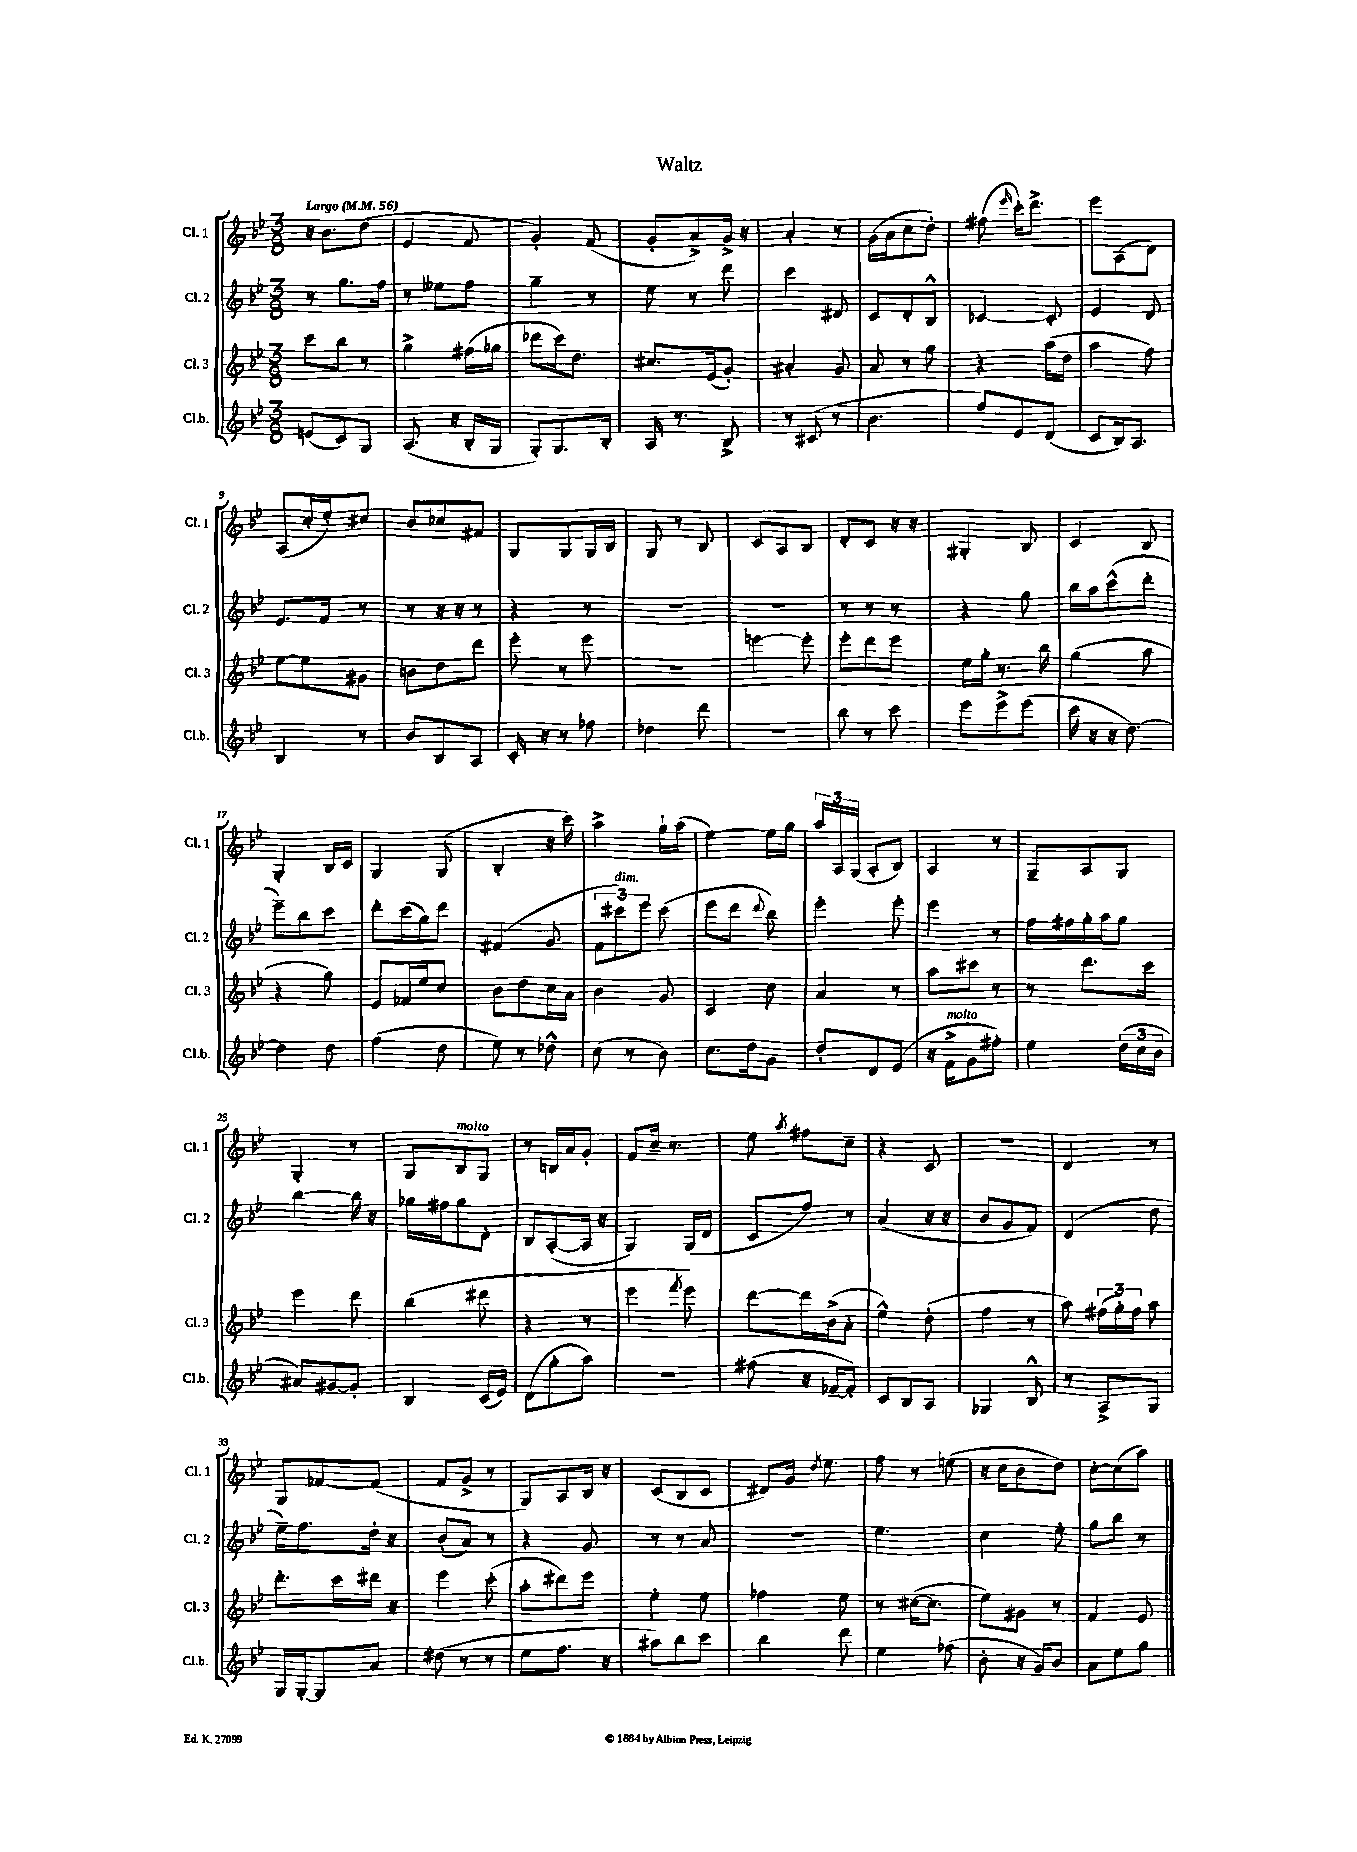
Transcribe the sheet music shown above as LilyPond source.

\header { title = "Waltz" }
<<
\new StaffGroup <<
\new Staff = "s0" \with { instrumentName = "Cl. 1" shortInstrumentName = "Cl. 1" } {
    \clef treble \key bes \major \numericTimeSignature \time 3/8 \tempo "Largo" 4 = 56
    \autoBeamOff r16 bes'8.[ d''8]( |
    ees'4 f'8 |
    g'4-.) f'8( |
    g'8[-. a'8->) g'16]-> r16 |
    a'4-. r8 |
    g'16[( a'16 c''8 d''8]-.) |
    fis''8( \grace { ees'''16 } c'''16[-.) d'''8.]-> |
    ees'''8[ a8( d'8]) |
    a8[( c''16-. ees''16-.) cis''8] |
    bes'8[ ces''8 fis'8] |
    g8[ g8 g16 bes16] |
    g8 r8 bes8 |
    c'8[ a8 bes8] |
    d'8[-. c'8] r16 r16 |
    gis4-. bes8 |
    c'4 bes8 |
    g4-. bes16[ c'16] |
    g4 g8( |
    bes4-. r16 c'''16) |
    a''4-> g''16[-! a''16]( |
    ees''4~) ees''16[ g''16] |
    \tuplet 3/2 { a''16[ a16 g16]( } a8[-. bes8]) |
    a4 r8 |
    g8[-- a8 g8] |
    g4-. r8 |
    g8[ bes8^\markup { \italic "molto" } g8] |
    r8 b16[ a'16 g'8]-. |
    f'8[ c''16]-- r8. |
    ees''8 \acciaccatura { a''8 } fis''8[ c''8]-- |
    r4 c'8 |
    R4. |
    d'4 r8 |
    g8[ fes'8~ fes'8]( |
    f'8[ g'8]-> r8 |
    g8[) a8 bes16] r16 |
    c'8[( bes8 c'8] |
    dis'8[) g'16] \acciaccatura { d''8 } ees''8. |
    f''8 r8 e''8( |
    r16 c''16[ bes'8 d''8]) |
    c''8[~-. c''8( a''8]) \bar "|." |
}
\new Staff = "s1" \with { instrumentName = "Cl. 2" shortInstrumentName = "Cl. 2" } {
    \clef treble \key bes \major \numericTimeSignature \time 3/8
    \autoBeamOff r8 g''8.[ f''16] |
    r8 eeses''8[ f''8] |
    g''4-- r8 |
    ees''8 r8 d'''8 |
    c'''4 dis'8 |
    c'8[ d'8-. bes8]-^ |
    ces'4~ ces'8-. |
    ees'4 d'8 |
    ees'8.[ f'16] r8 |
    r8 r16 r16 r8 |
    r4 r8 |
    R4. |
    R4. |
    r8 r8 r8 |
    r4 g''8 |
    bes''16[ a''16 c'''8-^( d'''8]-. |
    ees'''8[--) bes''8 c'''8] |
    d'''8[-. c'''16( g''16) d'''8] |
    fis'4( g'8 |
    \tuplet 3/2 { f'8[ cis'''8^\markup { \italic "dim." }) ees'''8] } cis'''8( |
    ees'''8[ d'''8] \appoggiatura { d'''8 } bes''8) |
    ees'''4-. ees'''8-. |
    ees'''4 r8 |
    f''16[ fis''16 g''16-. a''16 g''8] |
    bes''4~ bes''16 r16 |
    ges''16[ fis''16 ges''8 d'8]-. |
    bes8[ a8~-.( a16] r16 |
    g4) g16[( d'16] |
    c'8[ f''8]) r8 |
    a'4( r16 r16 |
    bes'8[ g'8 f'8]) |
    d'4( d''8 |
    ees''16[--) f''8. d''16]-. r16 |
    bes'8[-.( a'8]) r8 |
    r4 g'8 |
    r8 r8 a'8 |
    R4. |
    ees''4. |
    c''4 ees''8-. |
    g''8[ bes''8] r8 \bar "|." |
}
\new Staff = "s2" \with { instrumentName = "Cl. 3" shortInstrumentName = "Cl. 3" } {
    \clef treble \key bes \major \numericTimeSignature \time 3/8
    \autoBeamOff c'''8[ bes''8] r8 |
    g''4-> fis''16[( ges''16] |
    des'''8[ c'''16) d''8.] |
    cis''8.[ ees'16( g'8]-.) |
    ais'4-. g'8 |
    a'8 r8 g''8 |
    r4 a''16[( d''16] |
    a''4 f''8) |
    ees''8[~ ees''8 gis'8] |
    b'8[ d''8 d'''8] |
    ees'''8-. r8 ees'''8 |
    R4. |
    e'''4~ e'''8-. |
    ees'''8[-. d'''8 ees'''8] |
    ees''16[ g''16]-. r8. bes''16 |
    g''4( a''8 |
    r4 g''8) |
    ees'8[ fes'16 ees''16 c''8] |
    bes'8[ d''8 c''16 a'16] |
    bes'4 g'8 |
    c'4 c''8 |
    a'4 r8 |
    a''8[ cis'''8] r8 |
    r8 d'''8.[ c'''16] |
    ees'''4 d'''8 |
    bes''4( dis'''8 |
    r4 r8 |
    ees'''4 \acciaccatura { f'''8 } ees'''8) |
    d'''8[~ d'''16 bes'16->( a'8]-. |
    ees''4-^) d''8-.( |
    f''4 r8 |
    a''8) \tuplet 3/2 { fis''16[( g''16-.) fis''16] } a''8 |
    d'''8.[-. c'''16 dis'''16] r16 |
    ees'''4 c'''8-.( |
    a''8[-. dis'''8) ees'''8] |
    ees''4-. ees''8 |
    fes''4 ees''8 |
    r8 cis''16[~( cis''8.] |
    ees''8[) gis'8] r8 |
    f'4 ees'8 \bar "|." |
}
\new Staff = "s3" \with { instrumentName = "Cl.b." shortInstrumentName = "Cl.b." } {
    \clef treble \key bes \major \numericTimeSignature \time 3/8
    \autoBeamOff e'8[( c'8) g8] |
    a8.( r16 bes16[-. g16] |
    g8[-.) g8. bes16]-. |
    a16 r8. bes8-> |
    r8 cis'8( r8 |
    bes'4. |
    f''8[) ees'8 d'8]( |
    c'8[ bes16) a8.] |
    bes4 r8 |
    bes'8[ bes8 a8] |
    c'16-. r16 r8 fes''8 |
    des''4 d'''8 |
    R4. |
    bes''8 r8 c'''8 |
    ees'''8[ ees'''8-> ees'''8]( |
    c'''16 r16 r16 d''8.~) |
    d''4 d''8 |
    f''4( d''8 |
    ees''8) r8 des''8-^ |
    c''8( r8 bes'8) |
    c''8.[ d''16 g'8] |
    d''8[-. d'8 ees'8]( |
    r16 f'16[->^\markup { \italic "molto" } g'8 fis''8]-.) |
    ees''4 \tuplet 3/2 { d''16[( c''16 bes'16] } |
    ais'8[) gis'8~ gis'8]-. |
    bes4 c'16[( ees'16]) |
    d'8[( g''8-. a''8]) |
    R4. |
    fis''8( r16 fes'16[~-- fes'8]-.) |
    c'8[ bes8 a8] |
    ges4 bes8-^ |
    r8 a8[-> g8] |
    g16[ g16~-. g8 a'8] |
    dis''8( r8 r8 |
    ees''8[ f''8.] r16 |
    ais''8[) bes''8 c'''8] |
    bes''4 d'''8 |
    ees''4 fes''8( |
    bes'8-. r16 g'16[) bes'8] |
    a'8[ ees''8 g''8] \bar "|." |
}
>>
>>
